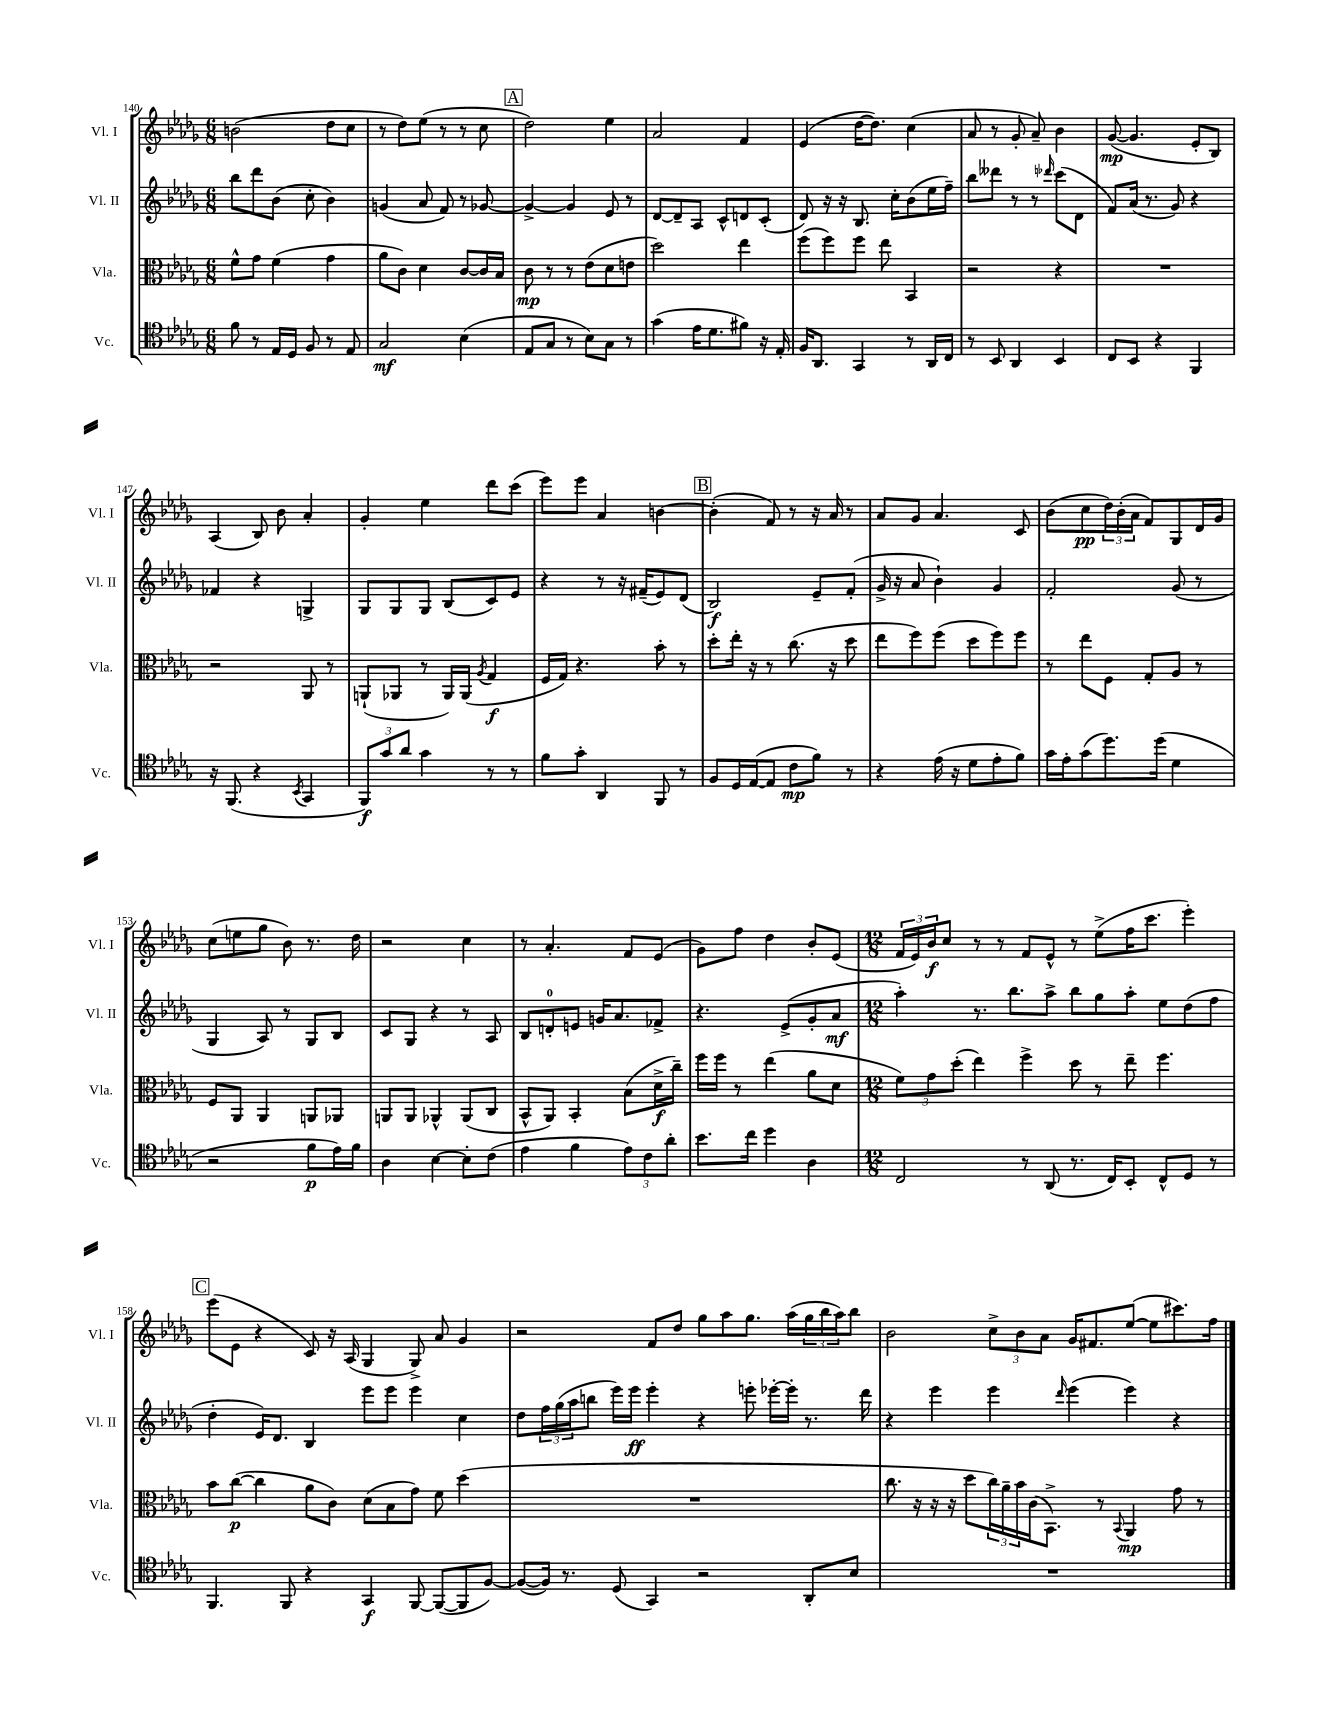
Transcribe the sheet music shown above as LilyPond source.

<<
\new StaffGroup <<
\new Staff = "s0" \with { instrumentName = "Vl. I" shortInstrumentName = "Vl. I" } {
    \clef treble \key des \major \numericTimeSignature \time 6/8
    b'2( des''8 c''8 |
    r8 des''8) ees''8( r8 r8 c''8 |
    \mark \markup { \box "A" } des''2) ees''4 |
    aes'2 f'4 |
    ees'4( des''16~ des''8.) c''4( |
    aes'8 r8 ges'8-. aes'8--) bes'4 |
    ges'8~\mp( ges'4. ees'8-. bes8) |
    aes4( bes8) bes'8 aes'4-. |
    ges'4-. ees''4 des'''8 c'''8( |
    ees'''8) ees'''8 aes'4 b'4~ |
    \mark \markup { \box "B" } b'4-.( f'8) r8 r16 aes'16 r8 |
    aes'8 ges'8 aes'4. c'8 |
    bes'8( c''8\pp \tuplet 3/2 { des''16) bes'16-.( aes'16 } f'8) ges8 des'16 ges'16 |
    c''8( e''8 ges''8 bes'8) r8. des''16 |
    r2 c''4 |
    r8 aes'4.-. f'8 ees'8( |
    ges'8) f''8 des''4 bes'8-. ees'8( |
    \numericTimeSignature \time 12/8 \tuplet 3/2 { f'16 ees'16) bes'16\f } c''8 r8 r8 f'8 ees'8-^ r8 ees''8->( f''16 c'''8. ees'''4-.) |
    \mark \markup { \box "C" } ees'''8( ees'8 r4 c'8) r16 aes16( ges4 ges8->) aes'8 ges'4 |
    r2 f'8 des''8 ges''8 aes''8 ges''8. aes''16( \tuplet 3/2 { ges''16 bes''16 aes''16) } bes''8 |
    bes'2 \tuplet 3/2 { c''8-> bes'8 aes'8 } ges'16 fis'8. ees''8~( ees''8 cis'''8.) f''16 \bar "|." |
}
\new Staff = "s1" \with { instrumentName = "Vl. II" shortInstrumentName = "Vl. II" } {
    \clef treble \key des \major \numericTimeSignature \time 6/8
    bes''8 des'''8 bes'8( c''8-. bes'4) |
    g'4( aes'8 f'8) r8 ges'8~ |
    \mark \markup { \box "A" } ges'4~-> ges'4 ees'8 r8 |
    des'8~ des'8-- aes8 c'8-^ d'8 c'8-.( |
    des'8) r16 r16 bes8. c''16-. bes'8( ees''16 f''16--) |
    bes''8 deses'''8 r8 r8 \grace { des'''16 } c'''8( des'8 |
    f'8) aes'16( r8. ges'8) r4 |
    fes'4 r4 g4-> |
    ges8 ges8 ges8 bes8( c'8) ees'8 |
    r4 r8 r16 fis'16--( ees'8) des'8( |
    \mark \markup { \box "B" } bes2\f) ees'8-- f'8-.( |
    ges'16-> r16 aes'8 bes'4-!) ges'4 |
    f'2-. ges'8( r8 |
    ges4 aes8) r8 ges8 bes8 |
    c'8 ges8 r4 r8 aes8 |
    bes8 d'8-0-. e'8 g'16 aes'8. fes'8-> |
    r4. ees'8->( ges'8-. aes'8\mf |
    \numericTimeSignature \time 12/8 aes''4-.) r8. bes''8. aes''8-> bes''8 ges''8 aes''8-. ees''8 des''8( f''8 |
    \mark \markup { \box "C" } des''4-. ees'16) des'8. bes4 ees'''8 ees'''8 ees'''4 c''4 |
    des''8 \tuplet 3/2 { f''16 ges''16( aes''16 } b''8 ees'''16) ees'''16\ff ees'''4-. r4 e'''8-. ees'''16~-. ees'''16-. r8. des'''16 |
    r4 ees'''4 ees'''4 \grace { des'''16 } ees'''4( ees'''4) r4 \bar "|." |
}
\new Staff = "s2" \with { instrumentName = "Vla." shortInstrumentName = "Vla." } {
    \clef alto \key des \major \numericTimeSignature \time 6/8
    f'8-^ ges'8 f'4( ges'4 |
    aes'8 c'8) des'4 c'8~ c'16 bes16 |
    \mark \markup { \box "A" } c'8\mp r8 r8 ees'8( des'8 e'8 |
    des''2) ees''4 |
    f''8( f''8) f''8 ees''8 bes,4 |
    r2 r4 |
    R2. |
    r2 aes,8 r8 |
    a,8-!( aes,8 r8 aes,16) aes,16( \acciaccatura { aes8 } ges4\f |
    f16 ges16) r4. bes'8-. r8 |
    \mark \markup { \box "B" } des''8-. ees''16-. r16 r8 c''8.( r16 des''8 |
    ees''8 f''8) f''8( des''8 f''8) f''8 |
    r8 ees''8 f8 ges8-. aes8 r8 |
    f8 aes,8 aes,4 a,8 aes,8 |
    a,8 a,8 aes,4-^ aes,8( c8 |
    bes,8-^ aes,8) bes,4-. bes8( des'16->\f c''16--) |
    f''16 f''16 r8 ees''4( aes'8 des'8 |
    \numericTimeSignature \time 12/8 \tuplet 3/2 { f'8) ges'8 des''8-.( } ees''4) f''4-> des''8 r8 ees''8-- f''4. |
    \mark \markup { \box "C" } bes'8 c''8~\p( c''4 aes'8 c'8) des'8( bes8 ges'8) f'8 des''4( |
    R1. |
    c''8. r16 r16 r16 des''8 \tuplet 3/2 { c''16) aes'16-- bes'16 } c'16( bes,8.->) r8 \appoggiatura { bes,8 } aes,4\mp ges'8 r8 \bar "|." |
}
\new Staff = "s3" \with { instrumentName = "Vc." shortInstrumentName = "Vc." } {
    \clef tenor \key des \major \numericTimeSignature \time 6/8
    f'8 r8 ees16 des16 f8 r8 ees8 |
    ges2\mf bes4( |
    \mark \markup { \box "A" } ees8 ges8 r8 bes8) ges8 r8 |
    ges'4( ees'16 des'8. fis'8) r16 ees16-. |
    f16 aes,8. ges,4 r8 aes,16 c16 |
    r8 bes,8 aes,4 bes,4 |
    c8 bes,8 r4 f,4 |
    r16 f,8.( r4 \acciaccatura { bes,8 } ges,4 |
    \tuplet 3/2 { f,8\f) ges'8 aes'8 } ges'4 r8 r8 |
    f'8 ges'8-. aes,4 f,8 r8 |
    \mark \markup { \box "B" } f8 des16 ees16~( ees8 c'8\mp f'8) r8 |
    r4 ees'16( r16 des'8 ees'8-. f'8) |
    ges'16 ees'16-. ges'8( des''8.) des''16( des'4 |
    r2 f'8\p ees'16) f'16 |
    aes4 bes4~ bes8-. c'8( |
    ees'4 f'4 \tuplet 3/2 { ees'8) c'8 aes'8-. } |
    bes'8. c''16 des''4 aes4 |
    \numericTimeSignature \time 12/8 c2 r8 aes,8( r8. c16) bes,8-. c8-^ des8 r8 |
    \mark \markup { \box "C" } f,4. f,8 r4 ges,4\f f,8~ f,8~( f,8 f8~) |
    f8~( f16) r8. des8( ges,4) r2 aes,8-. bes8 |
    R1. \bar "|." |
}
>>
>>
\layout { \context { \Score currentBarNumber = #140 } }
